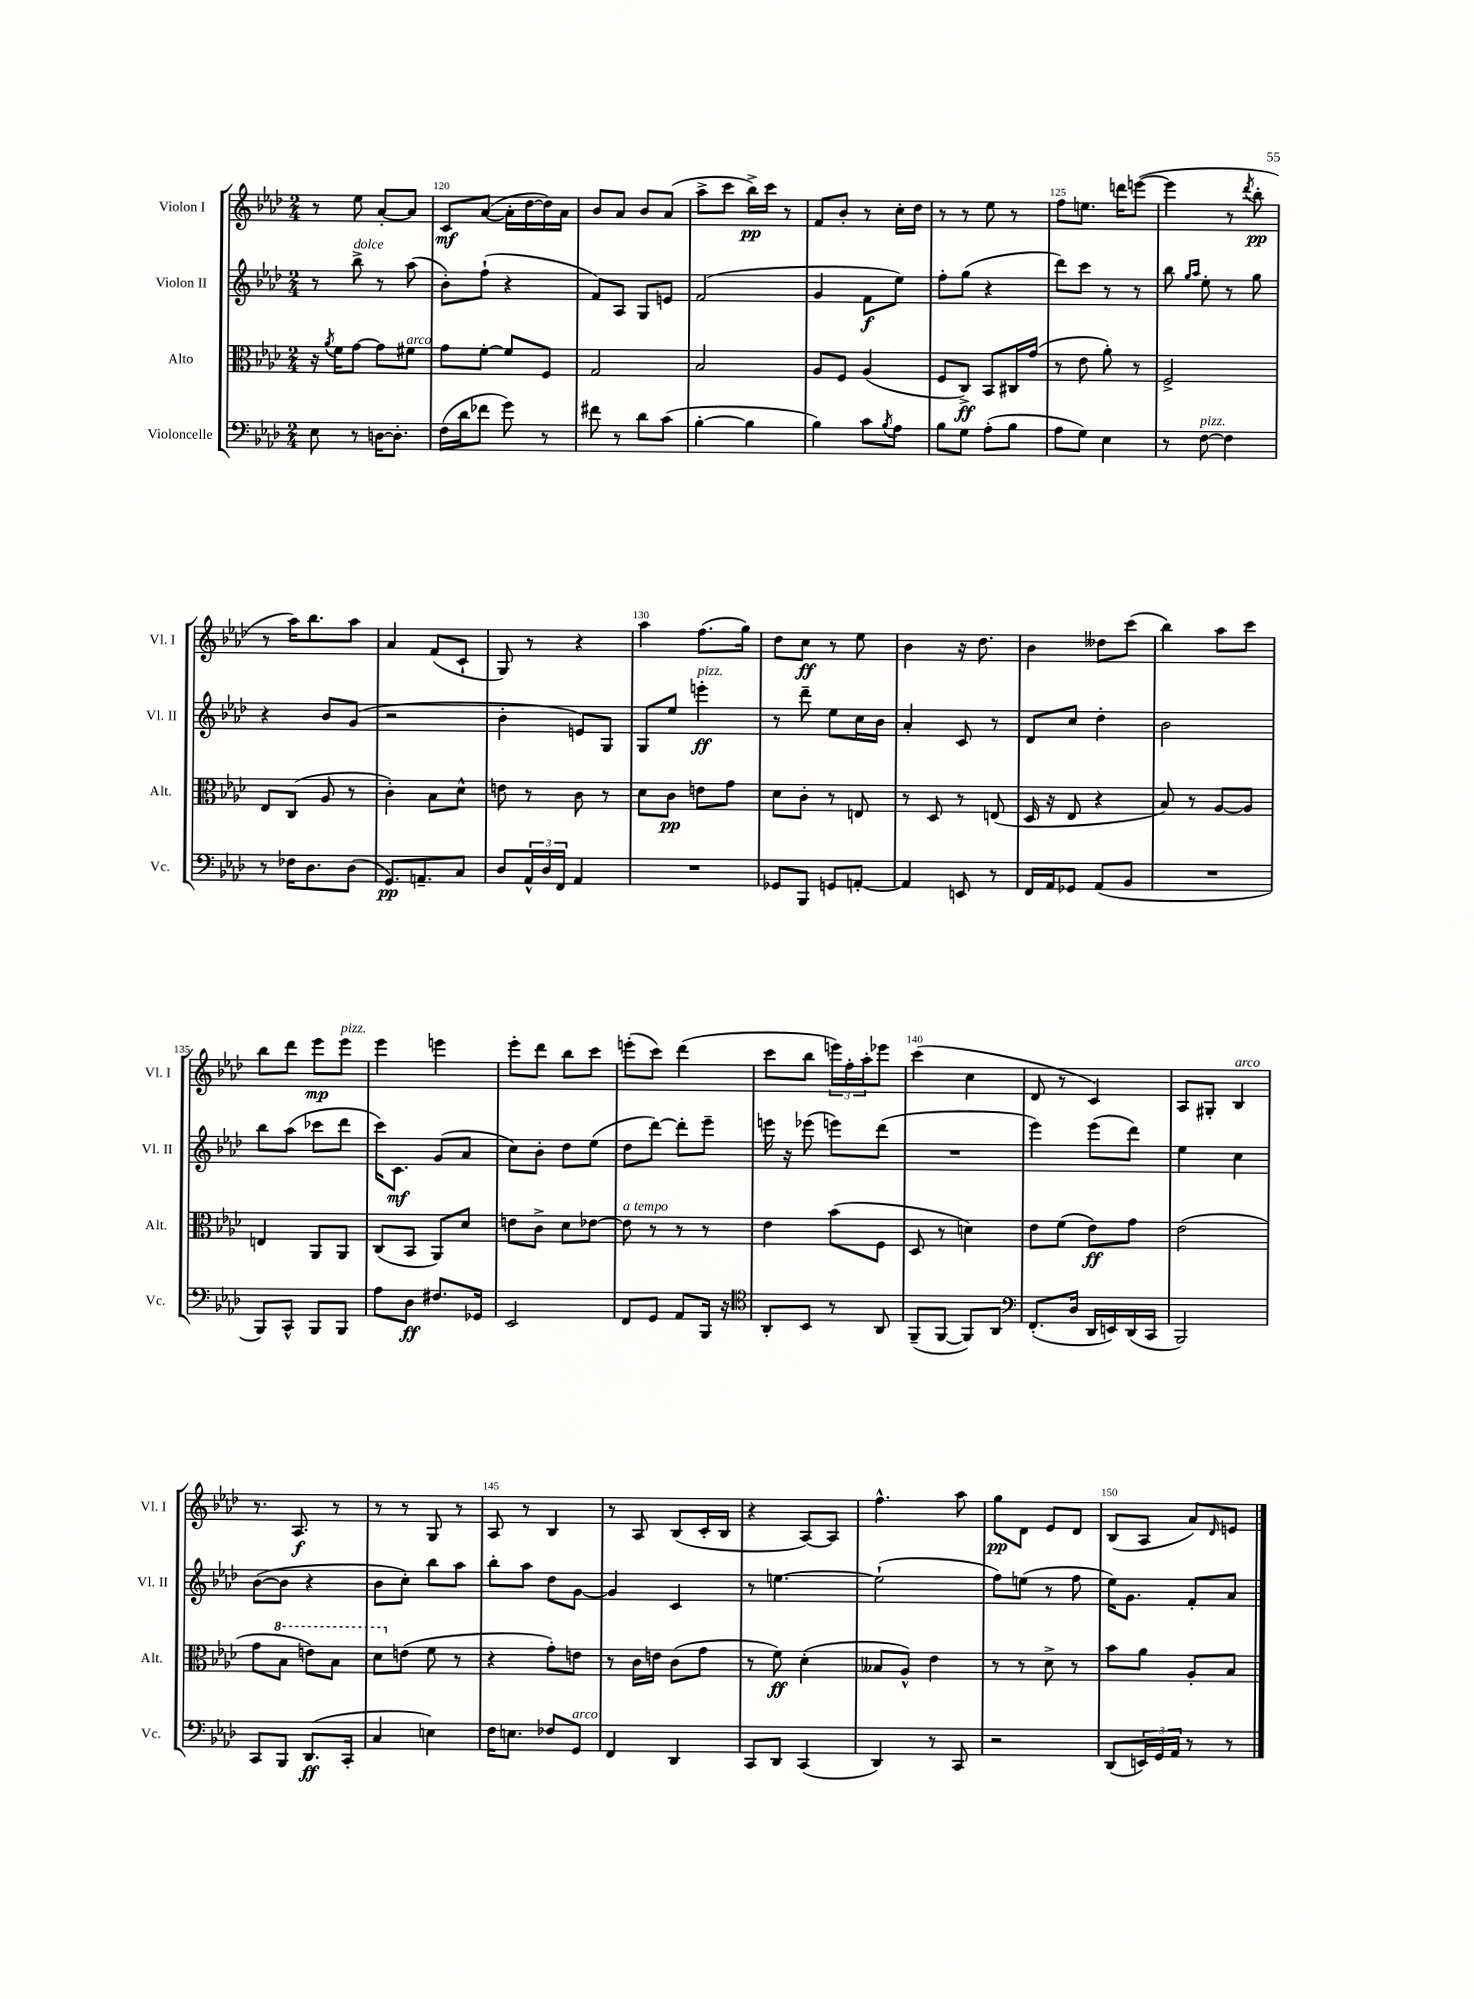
<<
\new StaffGroup <<
\new Staff = "s0" \with { instrumentName = "Violon I" shortInstrumentName = "Vl. I" } {
    \clef treble \key aes \major \numericTimeSignature \time 2/4
    r8 ees''8 aes'8~-. aes'8 |
    c'8\mf aes'8~( aes'16-. des''16~ des''16) aes'16 |
    bes'8 aes'8 bes'8 aes'8( |
    aes''8-> c'''8 bes''16->\pp) c'''16 r8 |
    f'8 bes'8-. r8 c''16-. des''16 |
    r8 r8 ees''8 r8 |
    f''8 e''8. d'''16 e'''8~( |
    e'''4 r8 \acciaccatura { des'''8 } bes''8-.\pp |
    r8 aes''16) bes''8. aes''8 |
    aes'4 f'8( c'8-! |
    g8) r8 r4 |
    aes''4 f''8.( g''16) |
    des''8 c''8\ff r8 ees''8 |
    bes'4 r16 des''8. |
    bes'4 deses''8 c'''8( |
    bes''4) aes''8 c'''8 |
    bes''8 des'''8 ees'''8\mp ees'''8^\markup { \italic "pizz." } |
    ees'''4 e'''4 |
    ees'''8-. des'''8 bes''8 c'''8 |
    e'''8-.( c'''8) des'''4( |
    c'''8 bes''8 \tuplet 3/2 { e'''16) f''16-. aes''16-. } ees'''8 |
    c'''4( c''4 |
    des'8 r8 c'4) |
    aes8 gis8-. bes4^\markup { \italic "arco" } |
    r8. aes8.\f r8 |
    r8 r8 g8 r8 |
    aes8 r8 bes4 |
    r8 aes8 bes8( c'16-. bes16 |
    r4 aes8~) aes8 |
    f''4.-^ aes''8 |
    g''8\pp des'8 ees'8 des'8 |
    bes8( aes8 aes'8) \grace { des'16 } e'8 \bar "|." |
}
\new Staff = "s1" \with { instrumentName = "Violon II" shortInstrumentName = "Vl. II" } {
    \clef treble \key aes \major \numericTimeSignature \time 2/4
    r8 bes''8->^\markup { \italic "dolce" } r8 aes''8( |
    bes'8-.) f''8-!( r4 |
    f'8) aes8 g8 e'8 |
    f'2( |
    g'4 f'8\f ees''8) |
    f''8-. g''8( r4 |
    des'''8) c'''8 r8 r8 |
    bes''8 \grace { g''16 aes''16 } ees''8-. r8 g''8 |
    r4 bes'8 g'8( |
    r2 |
    bes'4-. e'8) g8 |
    g8 ees''8 e'''4-.\ff^\markup { \italic "pizz." } |
    r8 des'''8-- ees''8 c''16 bes'16 |
    aes'4-. c'8 r8 |
    des'8 c''8 des''4-. |
    bes'2 |
    bes''8 aes''8( ces'''8 des'''8 |
    c'''16) c'8.\mf g'8( aes'8 |
    c''8) bes'8-. des''8 ees''8( |
    des''8 des'''8~) des'''8-. ees'''8-- |
    e'''16 r16 ees'''8( e'''8) des'''8( |
    R2 |
    ees'''4) ees'''8( des'''8) |
    ees''4 c''4 |
    bes'8~( bes'8 r4 |
    bes'8 c''8-.) bes''8 aes''8 |
    bes''8-. aes''8 des''8 g'8~ |
    g'4 c'4 |
    r8 e''4.~ |
    e''2-!( |
    f''8) e''8( r8 f''8 |
    ees''16) g'8. f'8-. aes'8 \bar "|." |
}
\new Staff = "s2" \with { instrumentName = "Alto" shortInstrumentName = "Alt." } {
    \clef alto \key aes \major \numericTimeSignature \time 2/4
    r16 \acciaccatura { aes'8 } f'16 g'8~ g'8 fis'8^\markup { \italic "arco" } |
    g'8 f'8~-. f'8 f8 |
    g2 |
    bes2 |
    aes8 f8 aes4( |
    f8 c8->\ff) bes,8 cis16 g'16( |
    r8 ees'8 aes'8-.) r8 |
    f2-> |
    ees8 c8( aes8 r8 |
    c'4-.) bes8 des'8-^ |
    e'8 r8 c'8 r8 |
    des'8 c'8\pp e'8 g'8 |
    des'8 c'8-. r8 e8 |
    r8 des8 r8 e8( |
    des16 r16 ees8 r4 |
    bes8) r8 aes8~ aes8 |
    e4 aes,8 aes,8 |
    c8( bes,8 aes,8) des'8 |
    e'8 c'8-> des'8 ees'8~ |
    ees'8^\markup { \italic "a tempo" } r8 r8 r8 |
    ees'4 bes'8( f8 |
    des8 r8 d'4) |
    ees'8 f'8( ees'8\ff) g'8 |
    ees'2( |
    g'8 \ottava #1 bes'8 e''8) bes'8 |
    des''8 \ottava #0 e'8( f'8 r8 |
    r4 g'8-.) e'8 |
    r8 c'16 e'16 c'8( g'8 |
    r8 f'8\ff) des'4-.( |
    beses8 aes8-^) ees'4 |
    r8 r8 des'8-> r8 |
    bes'8 aes'8 aes8-. bes8 \bar "|." |
}
\new Staff = "s3" \with { instrumentName = "Violoncelle" shortInstrumentName = "Vc." } {
    \clef bass \key aes \major \numericTimeSignature \time 2/4
    ees8 r8 d16~ d8.-. |
    f16( des'16 fes'8 g'8) r8 |
    fis'8 r8 des'8 c'8( |
    bes4~-. bes4 |
    bes4) c'8 \acciaccatura { bes8 } aes8 |
    bes8 g8 aes8-.( bes8 |
    aes8 g8) ees4 |
    r8 f8~^\markup { \italic "pizz." } f4 |
    r8 fes16 des8. des8( |
    g,8.\pp) a,8.-- c8 |
    des8 \tuplet 3/2 { aes,16-^ des16 f,16 } aes,4 |
    R2 |
    ges,8 bes,,8 g,8 a,8~-. |
    a,4 e,8 r8 |
    f,16 aes,16 ges,8 aes,8( bes,8 |
    R2 |
    bes,,8) c,8-^ bes,,8 bes,,8 |
    aes8 des8\ff fis8. ges,16 |
    ees,2 |
    f,8 g,8 aes,8 bes,,16 r16 |
    \clef tenor aes,8-. bes,8 r8 aes,8 |
    f,8--( f,8~ f,8) aes,8 |
    \clef bass f,8.-.( des16 des,16 e,16) des,16( c,16 |
    bes,,2) |
    c,8 bes,,8 des,8.\ff( c,16-. |
    c4 e4) |
    f16 e8. fes8 g,8^\markup { \italic "arco" } |
    f,4 des,4 |
    c,8 des,8 c,4( |
    des,4) r8 c,8 |
    r2 |
    des,8( \tuplet 3/2 { e,16) g,16 aes,16 } r8 r8 \bar "|." |
}
>>
>>
\layout { \context { \Score currentBarNumber = #119 \override BarNumber.break-visibility = ##(#f #t #t) barNumberVisibility = #(every-nth-bar-number-visible 5) } }
